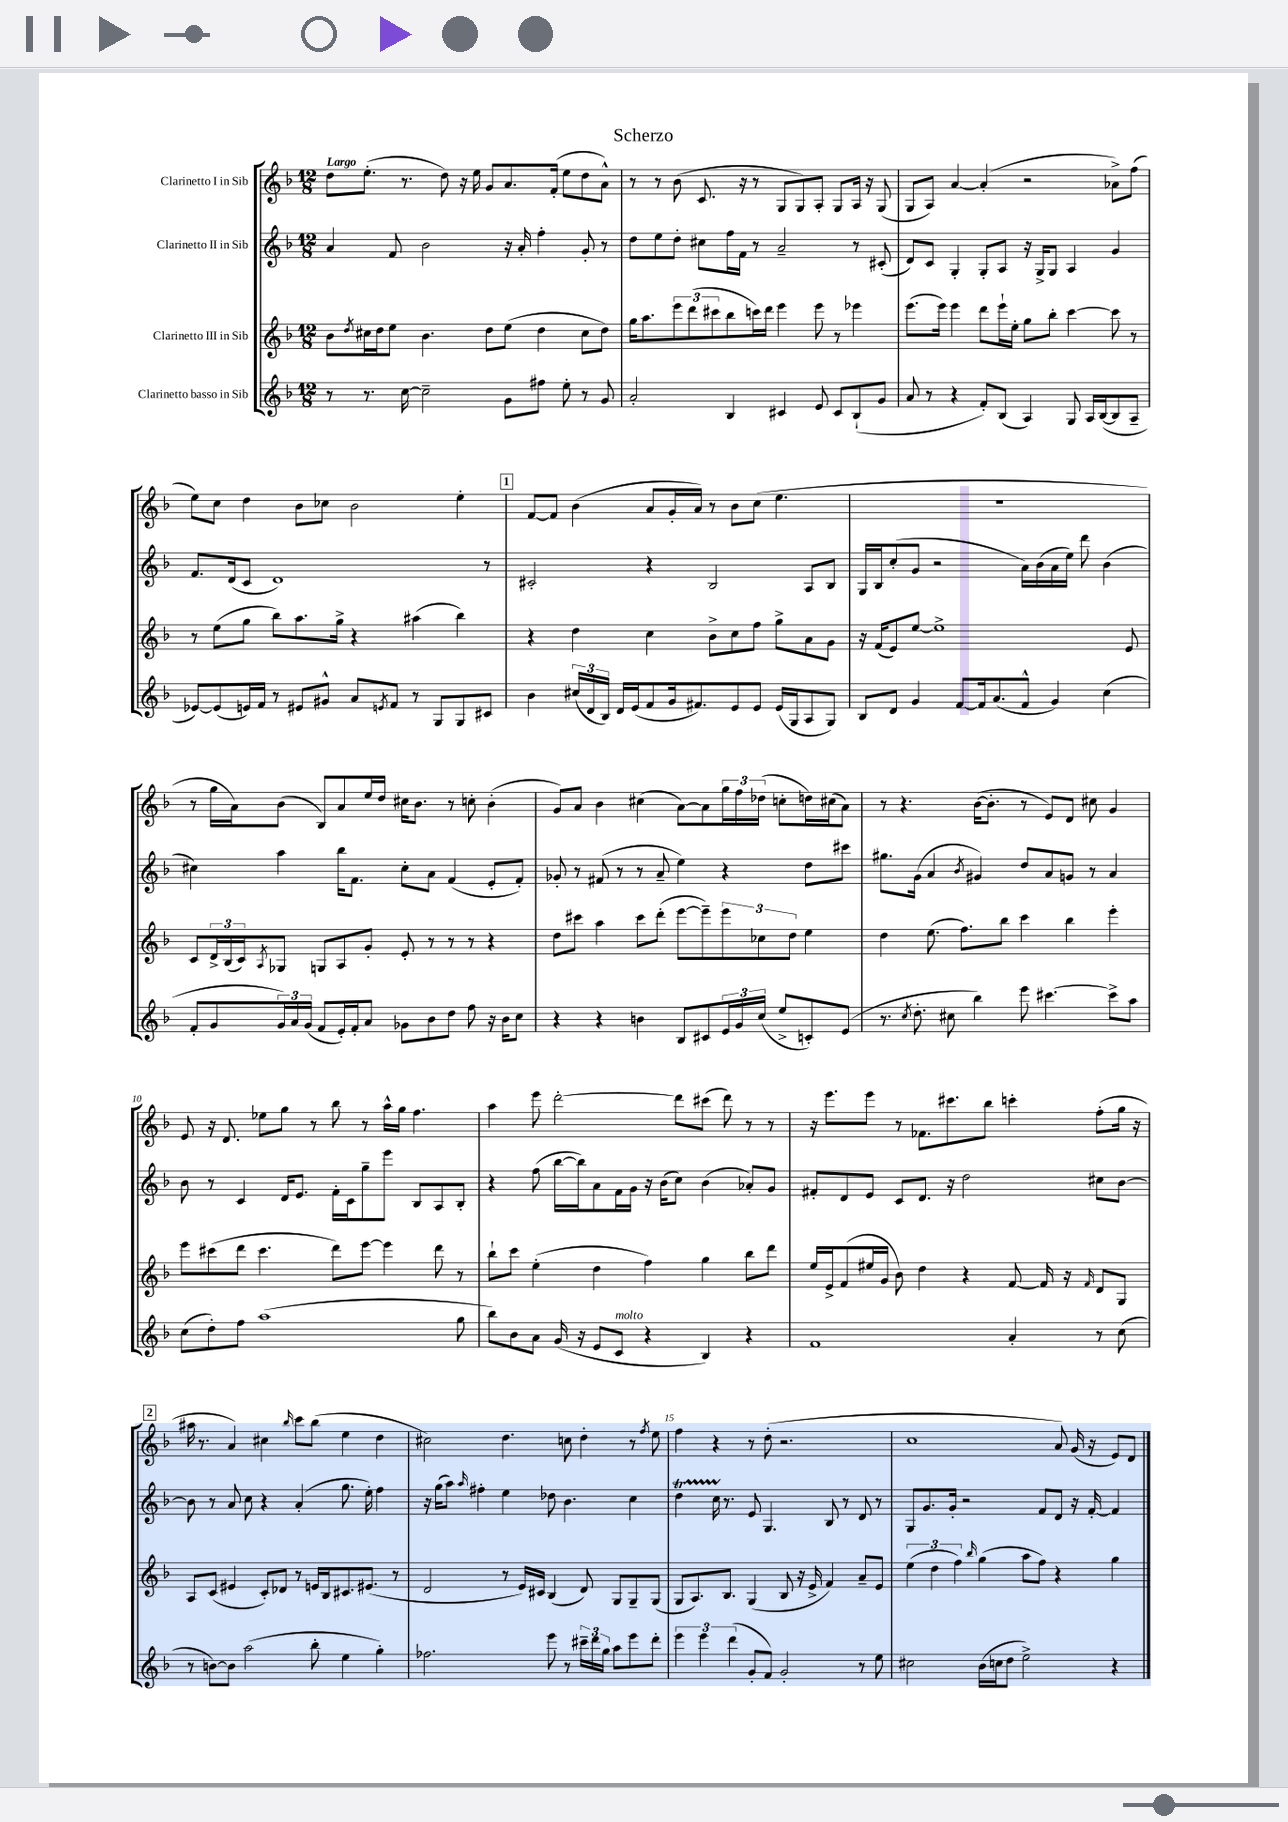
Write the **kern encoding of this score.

**kern	**kern	**kern	**kern
*staff4	*staff3	*staff2	*staff1
*clefG2	*clefG2	*clefG2	*clefG2
*k[b-]	*k[b-]	*k[b-]	*k[b-]
*M12/8	*M12/8	*M12/8	*M12/8
8r	8b-	4a	8dd
.	8qdd	.	.
8.r	16cc#	.	(8.ee'
.	16dd	.	.
.	8ee	8f	.
[16cc	.	.	8.r
2cc~]	4.b-	2b-	.
.	.	.	8dd)
.	.	.	16r
.	.	.	16ee
.	8dd	.	8g
8g	(8ee	16r	8.a
.	.	16a'	.
8ff#	4dd	4ff'	.
.	.	.	(16f'
8ee'	.	.	8ee
8r	8cc#	8g'	8dd
8g	8dd)	8r	8a^^)
=	=	=	=
2a'	16gg	8dd	8r
.	8.aa	.	.
.	.	8ee	8r
.	12eee	8dd'	(8b-
.	(12ddd	.	.
.	.	8cc#	8.c
.	12ccc#	.	.
4B-	8bb-	16ff	.
.	.	16f	16r
.	16ccc)	8r	8r
.	16ddd	.	.
4c#	4eee	2a~	8G
.	.	.	8G)
8e	8eee	.	8A'
8c#	8r	.	8G
(8B-`	4eee-	8r	16A
.	.	.	16r
8g	.	(8c#'	(8G
=	=	=	=
8a	(8.eee	8d)	8G
8r	.	8c	8A)
.	16eee)	.	.
4r	4eee	4G'	[4a
8f')	8ddd	8G'	(4a']
(8B-	16eee`	8A	.
.	16ee'	.	.
4A)	8gg	16r	2r
.	.	16G^	.
.	8bb-'	8G	.
8G	[4ccc	4A	.
16A	.	.	.
([16B-	.	.	.
8B-]	8ccc]	4g	8a-^)
8A~	8r	.	(8ff
=	=	=	=
[8e-)	8r	8.f	8ee)
(8e-]	(8ee	.	8cc
.	.	(16d	.
16e)	8gg	8c	4dd
16f	.	.	.
8r	8bb-)	1d)	.
8e#	8.aa	.	8b-
8g#^^	.	.	8cc-
.	16gg^	.	.
8a	4r	.	2b-
8qe	.	.	.
8f	.	.	.
8r	(4aa#	.	.
8G	.	.	.
8G	4bb-)	.	4ee'
8c#	.	8r	.
=	=	=	=
4b-	4r	2c#'	[8f
.	.	.	8f]
(24cc#	4dd	.	(4b-
24d	.	.	.
24B-)	.	.	.
16d	.	.	.
(16e	.	.	.
8f	4cc	4r	8a
16g	.	.	16g'
8.f#)	.	.	16a)
.	8b-^	2B-	8r
8e	8cc	.	8b-
8e	8ff	.	(8cc
(16e	8gg^	.	4.ee
16G	.	.	.
8A	8a	8A	.
8G)	8g	8B-	.
=	=	=	=
8B-	16r	16G	1.r
.	(16f	16B-	.
8d	8e)	(8cc'	.
4g	[8ee	8g	.
.	1ee^]	2r	.
[8f	.	.	.
16f]	.	.	.
(8.a	.	.	.
8f^^	.	16a)	.
.	.	(16b-	.
4g)	.	16a	.
.	.	16ee)	.
.	.	8ddd	.
(4cc	.	(4b-	.
.	8e	.	.
=	=	=	=
8f'	8c	4cc#)	8r
8g	24d^	.	16gg
.	(24B-	.	.
.	.	.	16a)
.	24c)	.	.
.	8qA	.	.
24g)	8G-	4aa	(8b-
24a	.	.	.
(24g	.	.	.
8f	8G	.	8B-)
16e')	8A	16bb-	8a
16f'	.	8.f	.
8a	8g'	.	16ee
.	.	.	16dd
8g-	8e'	8cc#'	16cc#
.	.	.	8.b-
8b-	8r	8a	.
8dd	8r	(4f	8r
8ff	8r	.	8cc'
16r	4r	8e'	(4b-'
16b-	.	.	.
8cc	.	8f')	.
=	=	=	=
4r	8dd	8g-'	8g)
.	8ccc#	8r	8a
4r	4aa	(8f#	4b-
.	.	8r	.
4b	8ccc#	8r	(4cc#
.	(8ddd'	8a~	.
8B-	[8eee	4ee)	[8a)
8c#	8eee~])	.	8a]
24e	12eee	4r	24gg
24g	.	.	24ff
(24cc	12cc-	.	(24dd-
8ee^	.	.	8cc'
.	12dd	.	.
8c')	4ee	8dd	16dd)
.	.	.	(16cc#
(8e	.	8ccc#	8a)
=	=	=	=
8.r	4dd	8.gg#	8r
.	.	.	4.r
8qcc	.	.	.
8.dd'	.	(16g	.
.	(8.ee	4a	.
8cc#	.	.	.
.	8.ff)	.	.
.	.	8qb-	.
4bb-)	.	4g#)	([16b-
.	.	.	8.b-']
.	8bb-	.	.
8eee	4ccc	8dd	8r
[4.ccc#	.	8a	8e)
.	4bb-	8g	8d
.	.	8r	8cc#
8ccc#^]	4eee'	4a	4g
8aa	.	.	.
=	=	=	=
(8cc	8eee	8b-	8e
8dd')	(8ccc#	8r	16r
.	.	.	8.d
8ff	8ddd	4c	.
(1aa	4.ccc#	.	8ee-
.	.	16d	8gg
.	.	8.e	.
.	.	.	8r
.	8ddd)	16f'	8bb-
.	.	16c	.
.	[8eee	8gg~	8r
.	4eee]	8eee	16aa^^
.	.	.	16gg
.	.	8B-	4.ff
.	8ddd	8A	.
8gg	8r	8B-'	.
=	=	=	=
8bb-)	8bb-`	4r	4aa
8b-	8ccc	.	.
8a	(4ee'	(8ff	8eee
(16g	.	[16bb-	[2ddd'
16r	.	16bb-])	.
8e	4dd	8a	.
8c	.	16f	.
.	.	16g	.
4r	4ff)	16r	.
.	.	(16b-	.
.	.	8cc)	8ddd]
4B-)	4gg	(4b-	(8ccc#
.	.	.	8ddd)
4r	8bb-	8a-')	8r
.	8ddd	8g	8r
=	=	=	=
1f	16ee	8f#'	16r
.	16e^	.	8.eee
.	(8f	8d	.
.	16ee#	8e	8eee
.	16g	.	.
.	8b-)	8c	8r
.	4dd	8.d	8.f-
.	.	16r	8.ccc#
.	4r	2dd	.
.	.	.	8bb-
4a'	[8f	.	4ccc'
.	16f]	.	.
.	16r	.	.
.	16qqf	.	.
8r	8d	8cc#	(8ff'
(8cc	8G	[8b-	16gg
.	.	.	16r
=	=	=	=
8r	8A	8b-]	16aa#
.	.	.	8.r
[8b)	(8c	8r	.
8b]	4e#	8a	4a)
(2aa	.	8cc	.
.	8c')	4r	4cc#
.	8d-	.	.
.	.	.	16qqbb-
.	8r	(4a'	8ccc
8bb-'	16e	.	(8bb-
.	16B-	.	.
4ee	8.c#	8.gg	4ee
.	(8.e#	16ee')	.
4gg')	.	4ff	4dd
.	8r	.	.
=	=	=	=
2.ff-	2d	16r	2cc#)
.	.	(16gg	.
.	.	8aa)	.
.	.	16qqaa	.
.	.	4ff#'	.
.	8r	4ee	4.dd
.	16e)	.	.
.	16c#	.	.
8eee	(4B-	8dd-	.
8r	.	4.b-	8cc
24ccc#~	8d)	.	4dd'
24ddd	.	.	.
24gg	.	.	.
8aa	8G	.	.
8eee	8G~	4cc	8r
.	.	.	8qff
8ddd'	(8G	.	8ee
=	=	=	=
6eee	8G	4dd	4ff
.	8.A)	.	.
6eee	.	.	.
.	.	16cc	4r
.	8.B-	8.r	.
(6ddd	.	.	.
8g'	(4G	8e	8r
8f)	.	4.G	(8dd'
2g'	8B-	.	2.r
.	16r	.	.
.	16e^	.	.
.	4f)	8B-	.
.	.	8r	.
8r	8a~	8d	.
8ee	8e	8r	.
=	=	=	=
2cc#	(6ee	8G	1cc
.	.	8.g	.
.	6dd	.	.
.	.	16g'	.
.	6ff)	.	.
.	.	2r	.
.	16qqbb-	.	.
(16b-	(4gg	.	.
16cc	.	.	.
8dd	.	.	.
2ee^)	8aa	.	.
.	8ff)	8f	.
.	4r	8d	8a)
.	.	16r	(16g
.	.	[16f'	16r
4r	4gg	4f]	8e)
.	.	.	8d
==	==	==	==
*-	*-	*-	*-
